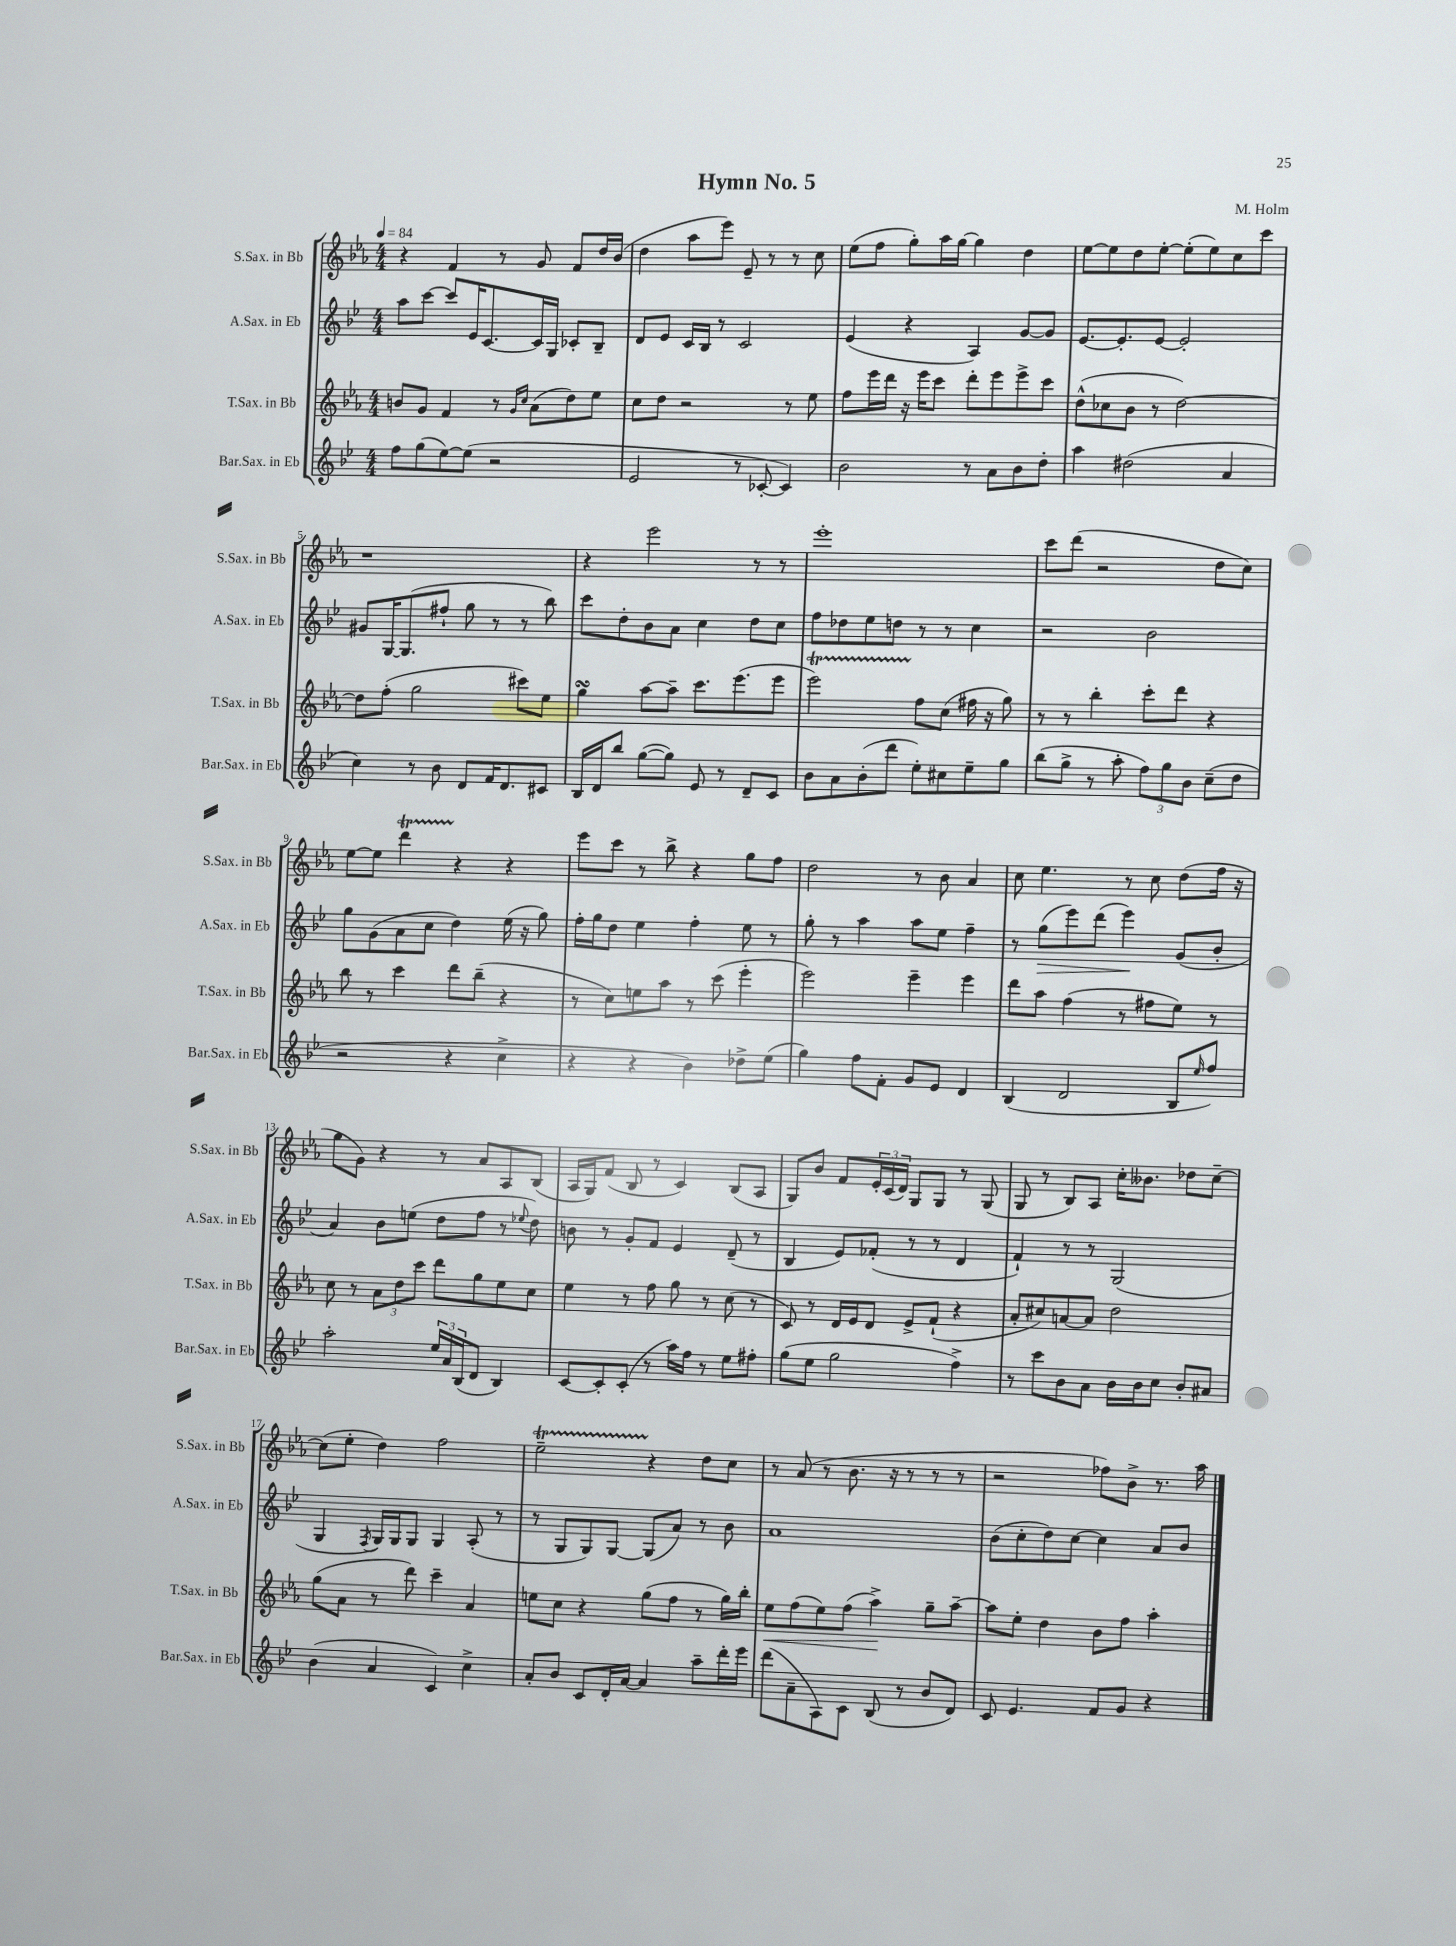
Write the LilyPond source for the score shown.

\header { title = "Hymn No. 5" composer = "M. Holm" }
<<
\new StaffGroup <<
\new Staff = "s0" \with { instrumentName = "S.Sax. in Bb" shortInstrumentName = "S.Sax. in Bb" } {
    \clef treble \key ees \major \numericTimeSignature \time 4/4 \tempo 4 = 84
    r4 f'4 r8 g'8 f'8 d''16 bes'16( |
    d''4 aes''8 ees'''8) ees'8-- r8 r8 c''8 |
    ees''8( f''8 g''8-.) aes''16 g''16~ g''4 d''4 |
    ees''8~ ees''8 d''8 ees''8~-. ees''8-.( ees''8) c''8 c'''8 |
    r1 |
    r4 ees'''2 r8 r8 |
    ees'''1-. |
    c'''8 d'''8( r2 d''8 c''8) |
    ees''8~ ees''8 d'''4\startTrillSpan r4\stopTrillSpan r4 |
    ees'''8 c'''8 r8 bes''8-> r4 g''8 f''8 |
    d''2 r8 bes'8 aes'4 |
    c''8 ees''4. r8 c''8 d''8( f''16 r16 |
    g''8 g'8) r4 r8 aes'8 aes8 bes8( |
    aes16 g16) f'8( bes8 r8 c'4) bes8( aes8 |
    g8) bes'8 f'8 \tuplet 3/2 { ees'16-. c'16( d'16) } g8 g8 r8 g8( |
    g8 r8 bes8) aes8 c''16-. beses'8. des''8 c''8~-- |
    c''8( ees''8-. d''4) f''2 |
    ees''2--\startTrillSpan r4\stopTrillSpan d''8 c''8 |
    r8 aes'8( r8 bes'8. r16 r8 r8 r8 |
    r2 fes''8) bes'8-> r8. aes''16 \bar "|." |
}
\new Staff = "s1" \with { instrumentName = "A.Sax. in Eb" shortInstrumentName = "A.Sax. in Eb" } {
    \clef treble \key bes \major \numericTimeSignature \time 4/4
    a''8 c'''8~ c'''8 ees'16 c'8.~ c'16 g16 ces'8-. bes8-- |
    d'8 ees'8 c'16 bes16 r8 c'2 |
    ees'4( r4 a4) g'8~ g'8 |
    ees'8.~ ees'8.-. ees'8~ ees'2-. |
    gis'8 g16~ g8.( fis''8-! g''8 r8 r8 bes''8) |
    c'''8 d''8-. bes'8 a'8 c''4 d''8 c''8 |
    f''8 des''8 ees''8 d''8 r8 r8 c''4 |
    r2 bes'2 |
    g''8 g'8( a'8 c''8 d''4) ees''16( r16 g''8) |
    f''16-. g''16 d''8 ees''4 f''4-. ees''8 r8 |
    g''8-. r8 a''4 a''8 ees''8 f''4-- |
    r8 g''8\>( ees'''8) d'''8( ees'''4\!) g'8( bes'8-. |
    a'4) bes'8 e''8( d''8 f''8 r8 \appoggiatura { ees''8 } d''8) |
    b'8 r8 g'8-. f'8 ees'4 d'8--( r8 |
    bes4 ees'8) fes'8-.( r8 r8 d'4 |
    f'4-!) r8 r8 g2( |
    g4 \acciaccatura { f8 } g16) g16 g8 g4 a8-.( r8 |
    r8 g8 g8) g8~ g8( a'8) r8 bes'8 |
    a'1 |
    bes'8( c''8-. d''8) c''8~ c''4 a'8 bes'8 \bar "|." |
}
\new Staff = "s2" \with { instrumentName = "T.Sax. in Bb" shortInstrumentName = "T.Sax. in Bb" } {
    \clef treble \key ees \major \numericTimeSignature \time 4/4
    b'8 g'8 f'4 r8 \grace { g'16 c''16 } aes'8( d''8) ees''8 |
    c''8 d''8 r2 r8 ees''8 |
    f''8 ees'''16 d'''16 r16 ees'''16 c'''8 d'''8-. ees'''8 ees'''8-> c'''8 |
    d''8-^( ces''8 bes'8 r8 d''2~) |
    d''8 f''8-.( g''2 cis'''8) ees''8 |
    g''4\turn aes''8~ aes''8-- c'''8. ees'''8.( ees'''8 |
    ees'''2\startTrillSpan) f''8\stopTrillSpan c''8( fis''16 r16 g''8) |
    r8 r8 bes''4-. c'''8-. d'''8 r4 |
    bes''8 r8 c'''4 d'''8 bes''8--( r4 |
    r8 c''8) e''8 aes''8 r8 c'''8( ees'''4-. |
    ees'''2) ees'''4-- ees'''4 |
    d'''8 aes''8 f''4( r8 fis''8 ees''8) r8 |
    c''8 r8 \tuplet 3/2 { aes'8 d''8 c'''8 } d'''8 g''8 ees''8 c''8 |
    ees''4 r8 f''8 g''8 r8 c''8( r8 |
    c'8) r8 d'16 ees'16 d'8 ees'8-> f'8-!( r4 |
    aes'8-. cis''8) a'8~ a'8 d''2 |
    g''8( aes'8 r8 d'''8) c'''4-- aes'4 |
    e''8 c''8 r4 g''8( f''8 r8 g''16) bes''16-. |
    ees''8\< f''8( ees''8) f''8( aes''4->\!) g''8-- aes''8~-- |
    aes''8 ees''8-. d''4 bes'8 f''8 aes''4-. \bar "|." |
}
\new Staff = "s3" \with { instrumentName = "Bar.Sax. in Eb" shortInstrumentName = "Bar.Sax. in Eb" } {
    \clef treble \key bes \major \numericTimeSignature \time 4/4
    f''8 g''8( ees''8~) ees''8( r2 |
    ees'2 r8 ces'8~-. ces'4) |
    bes'2 r8 a'8 bes'8 d''8-. |
    a''4 dis''2( a'4 |
    c''4) r8 bes'8 d'8 f'16 d'8. cis'8 |
    bes16 d'16 bes''8 g''8~( g''8) ees'8 r8 d'8-- c'8 |
    bes'8 a'8 bes'8-.( d'''8 ees''8-.) cis''8 ees''8-- g''8 |
    bes''8( g''8-> r8 a''8-. \tuplet 3/2 { f''8) g''8 bes'8 } c''8--( d''8 |
    r2 r4 c''4-> |
    r4 r4 bes'4) des''8-> ees''8( |
    g''4) f''8 f'8-. g'8 ees'8 d'4 |
    bes4( d'2 bes8 \grace { ees''16 } f''8) |
    a''2-. \tuplet 3/2 { ees''16 a'16 bes16( } d'8 bes4) |
    c'8~ c'8-. c'8-.( r8 a''16) f''16 r8 ees''8 fis''8-. |
    g''8( ees''8 g''2 f''4->) |
    r8 c'''8 bes'8 a'8 bes'16 bes'16 c''8 bes'8-. ais'8 |
    bes'4( a'4 c'4) c''4-> |
    a'8-. bes'8 c'8 d'16-. a'16~ a'4 a''8-- d'''16-. ees'''16 |
    d'''8( a'8-- a8) c'8 bes8( r8 bes'8 d'8) |
    c'8 ees'4. f'8 g'8 r4 \bar "|." |
}
>>
>>
